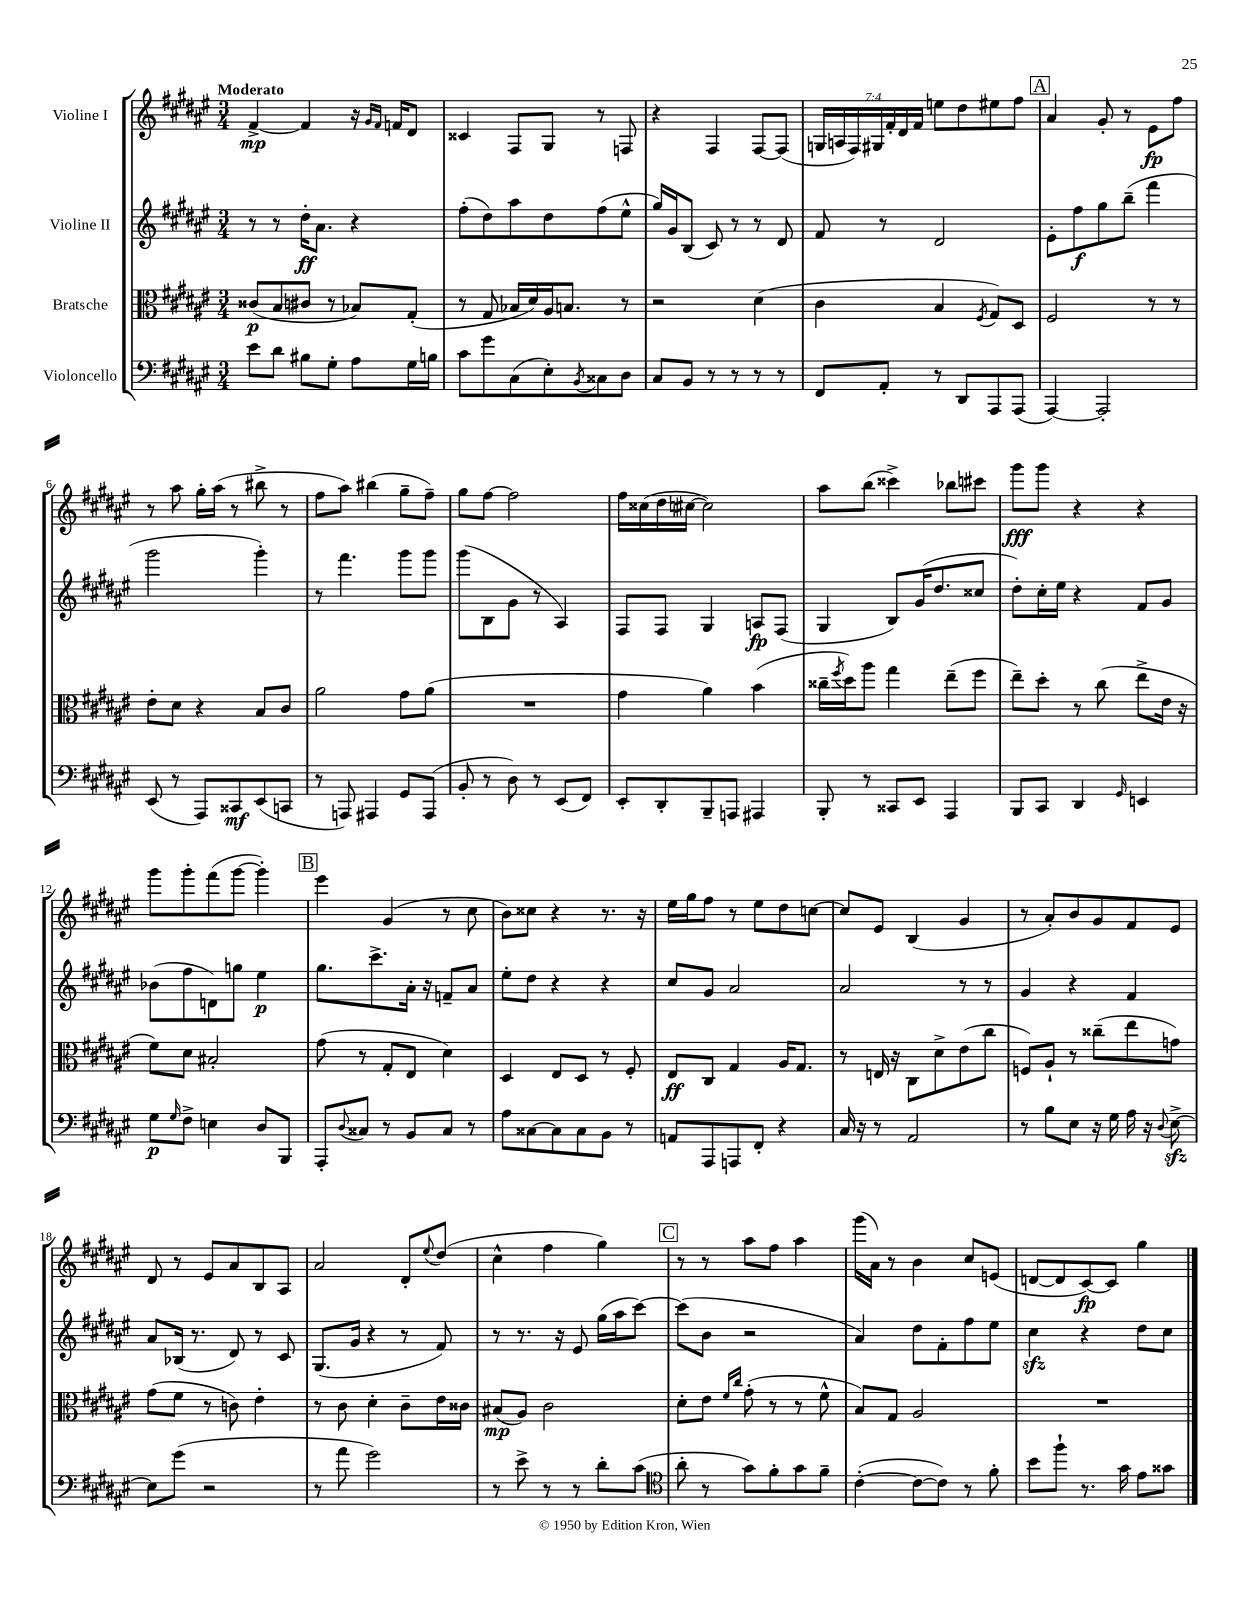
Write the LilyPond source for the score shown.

<<
\new StaffGroup <<
\new Staff = "s0" \with { instrumentName = "Violine I" } {
    \clef treble \key fis \major \numericTimeSignature \time 3/4 \override Staff.TupletNumber.text = #tuplet-number::calc-fraction-text \tempo "Moderato"
    fis'4~->\mp fis'4 r16 \grace { gis'16 fis'16 } f'16 dis'8 |
    cisis'4 fis8 gis8 r8 f8 |
    r4 fis4 fis8~ fis8( |
    \tuplet 7/4 { g16 a16 fis16) gis16 fis'16-. dis'16 fis'16 } e''8 dis''8 eis''8 fis''8 |
    \mark \markup { \box "A" } ais'4 gis'8-. r8 eis'8\fp fis''8 |
    r8 ais''8 gis''16-. ais''16( r8 bis''8-> r8 |
    fis''8 ais''8) bis''4( gis''8-- fis''8--) |
    gis''8 fis''8~ fis''2 |
    fis''16 cisis''16( dis''16 cis''16~ cis''2) |
    ais''8 b''8( cisis'''4->) bes''8 cis'''8 |
    gis'''8\fff gis'''8 r4 r4 |
    gis'''8 gis'''8-. fis'''8( gis'''8~ gis'''4-.) |
    \mark \markup { \box "B" } eis'''4 gis'4( r8 cis''8 |
    b'8) cisis''8 r4 r8. r16 |
    eis''16 gis''16 fis''8 r8 eis''8 dis''8 c''8~ |
    c''8 eis'8 b4( gis'4 |
    r8 ais'8-.) b'8 gis'8 fis'8 eis'8 |
    dis'8 r8 eis'8 ais'8 b8 ais8 |
    ais'2 dis'8-. \appoggiatura { eis''8 } dis''8( |
    cis''4-^ fis''4 gis''4) |
    \mark \markup { \box "C" } r8 r8 ais''8 fis''8 ais''4 |
    gis'''16( ais'16) r8 b'4 cis''8 e'8( |
    d'8~ d'8 cis'8~\fp) cis'8 gis''4 \bar "|." |
}
\new Staff = "s1" \with { instrumentName = "Violine II" } {
    \clef treble \key fis \major \numericTimeSignature \time 3/4
    r8 r8 dis''16-.\ff ais'8. r4 |
    fis''8-.( dis''8) ais''8 dis''8 fis''8( eis''8-^ |
    gis''16) gis'16 b8( cis'8) r8 r8 dis'8 |
    fis'8 r8 dis'2 |
    \mark \markup { \box "A" } eis'8-. fis''8\f gis''8 b''8--( fis'''4 |
    gis'''2 gis'''4-.) |
    r8 fis'''4. gis'''8 gis'''8 |
    gis'''8( b8 gis'8 r8 ais4) |
    fis8 fis8 gis4 a8\fp fis8( |
    gis4 b8) gis'16( dis''8. cisis''8 |
    dis''8-.) cis''16-. eis''16 r4 fis'8 gis'8 |
    bes'8( fis''8 d'8) g''8 eis''4\p |
    \mark \markup { \box "B" } gis''8. cis'''8.-> ais'16-. r16 f'8-- ais'8 |
    eis''8-. dis''8 r4 r4 |
    cis''8 gis'8 ais'2 |
    ais'2 r8 r8 |
    gis'4 r4 fis'4 |
    ais'8 bes16( r8. dis'8) r8 cis'8 |
    gis8.( gis'16 r4 r8 fis'8) |
    r8 r8. r16 eis'8 gis''16( ais''16 cis'''8~) |
    \mark \markup { \box "C" } cis'''8( b'8 r2 |
    ais'4) dis''8 fis'8-. fis''8 eis''8 |
    cis''4\sfz r4 dis''8 cis''8 \bar "|." |
}
\new Staff = "s2" \with { instrumentName = "Bratsche" } {
    \clef alto \key fis \major \numericTimeSignature \time 3/4
    cisis'8\p( b8 cis'8 r8 bes8) gis8-.( |
    r8 gis8 bes16 dis'16) ais16 b8. r8 |
    r2 dis'4( |
    cis'4 b4 \acciaccatura { fis8 } gis8) dis8 |
    \mark \markup { \box "A" } fis2 r8 r8 |
    eis'8-. dis'8 r4 b8 cis'8 |
    ais'2 gis'8 ais'8( |
    R2. |
    gis'4 ais'4) b'4( |
    cisis''16-- \acciaccatura { fis''8 } dis''16) ais''8 gis''4 eis''8--( fis''8 |
    eis''8--) dis''8-. r8 cis''8( eis''8-> eis'16 r16 |
    fis'8) dis'8 bis2-. |
    \mark \markup { \box "B" } gis'8( r8 gis8-. eis8 dis'4) |
    dis4 eis8 dis8 r8 fis8-. |
    eis8\ff cis8 gis4 ais16 gis8. |
    r8 e16 r16 cis8 dis'8-> eis'8( cis''8 |
    f8) ais8-! r8 cisis''8--( eis''8 g'8) |
    gis'8( fis'8 r8 c'8) eis'4-. |
    r8 cis'8 dis'4-. cis'8-- eis'16 cisis'16 |
    bis8\mp( ais8) cis'2 |
    \mark \markup { \box "C" } dis'8-. eis'8 \grace { fis'16 cis''16 } gis'8-.( r8 r8 fis'8-^ |
    b8) gis8 ais2 |
    R2. \bar "|." |
}
\new Staff = "s3" \with { instrumentName = "Violoncello" } {
    \clef bass \key fis \major \numericTimeSignature \time 3/4
    eis'8 dis'8 bis8 gis8-. ais8 gis16 b16 |
    cis'8 gis'8 cis8( eis8-.) \acciaccatura { b,8 } cisis8 dis8 |
    cis8 b,8 r8 r8 r8 r8 |
    fis,8 ais,8-. r8 dis,8 ais,,8 ais,,8( |
    \mark \markup { \box "A" } ais,,4~) ais,,2-. |
    eis,8( r8 ais,,8) cisis,8\mf eis,8( c,8 |
    r8 a,,8) ais,,4 gis,8 ais,,8( |
    b,8-. r8 dis8) r8 eis,8( fis,8) |
    eis,8-. dis,8-. b,,8-- a,,8 ais,,4 |
    b,,8-. r8 cisis,8 eis,8 ais,,4 |
    b,,8 cis,8 dis,4 \grace { gis,16 } e,4 |
    gis8\p \grace { gis16 } fis8-> e4 dis8 b,,8 |
    \mark \markup { \box "B" } ais,,8-. \appoggiatura { dis8 } cisis8 r8 b,8 cisis8 r8 |
    ais8 cisis8~ cisis8 cisis8 b,8 r8 |
    a,8 ais,,8 a,,8 fis,8-. r4 |
    cis16 r16 r8 ais,2 |
    r8 b8 eis8 r16 gis16 ais16 r16 \appoggiatura { dis8 } eis8~->\sfz |
    eis8 gis'8( r2 |
    r8 ais'8 gis'2) |
    r8 eis'8-> r8 r8 dis'8-. cis'8( |
    \mark \markup { \box "C" } \clef tenor ais'8-. r8 gis'8) fis'8-. gis'8 fis'8-- |
    cis'4~-.( cis'8~ cis'8) r8 fis'8-. |
    b'8 fis''8-! r8. gis'16 eis'8 gisis'8 \bar "|." |
}
>>
>>
